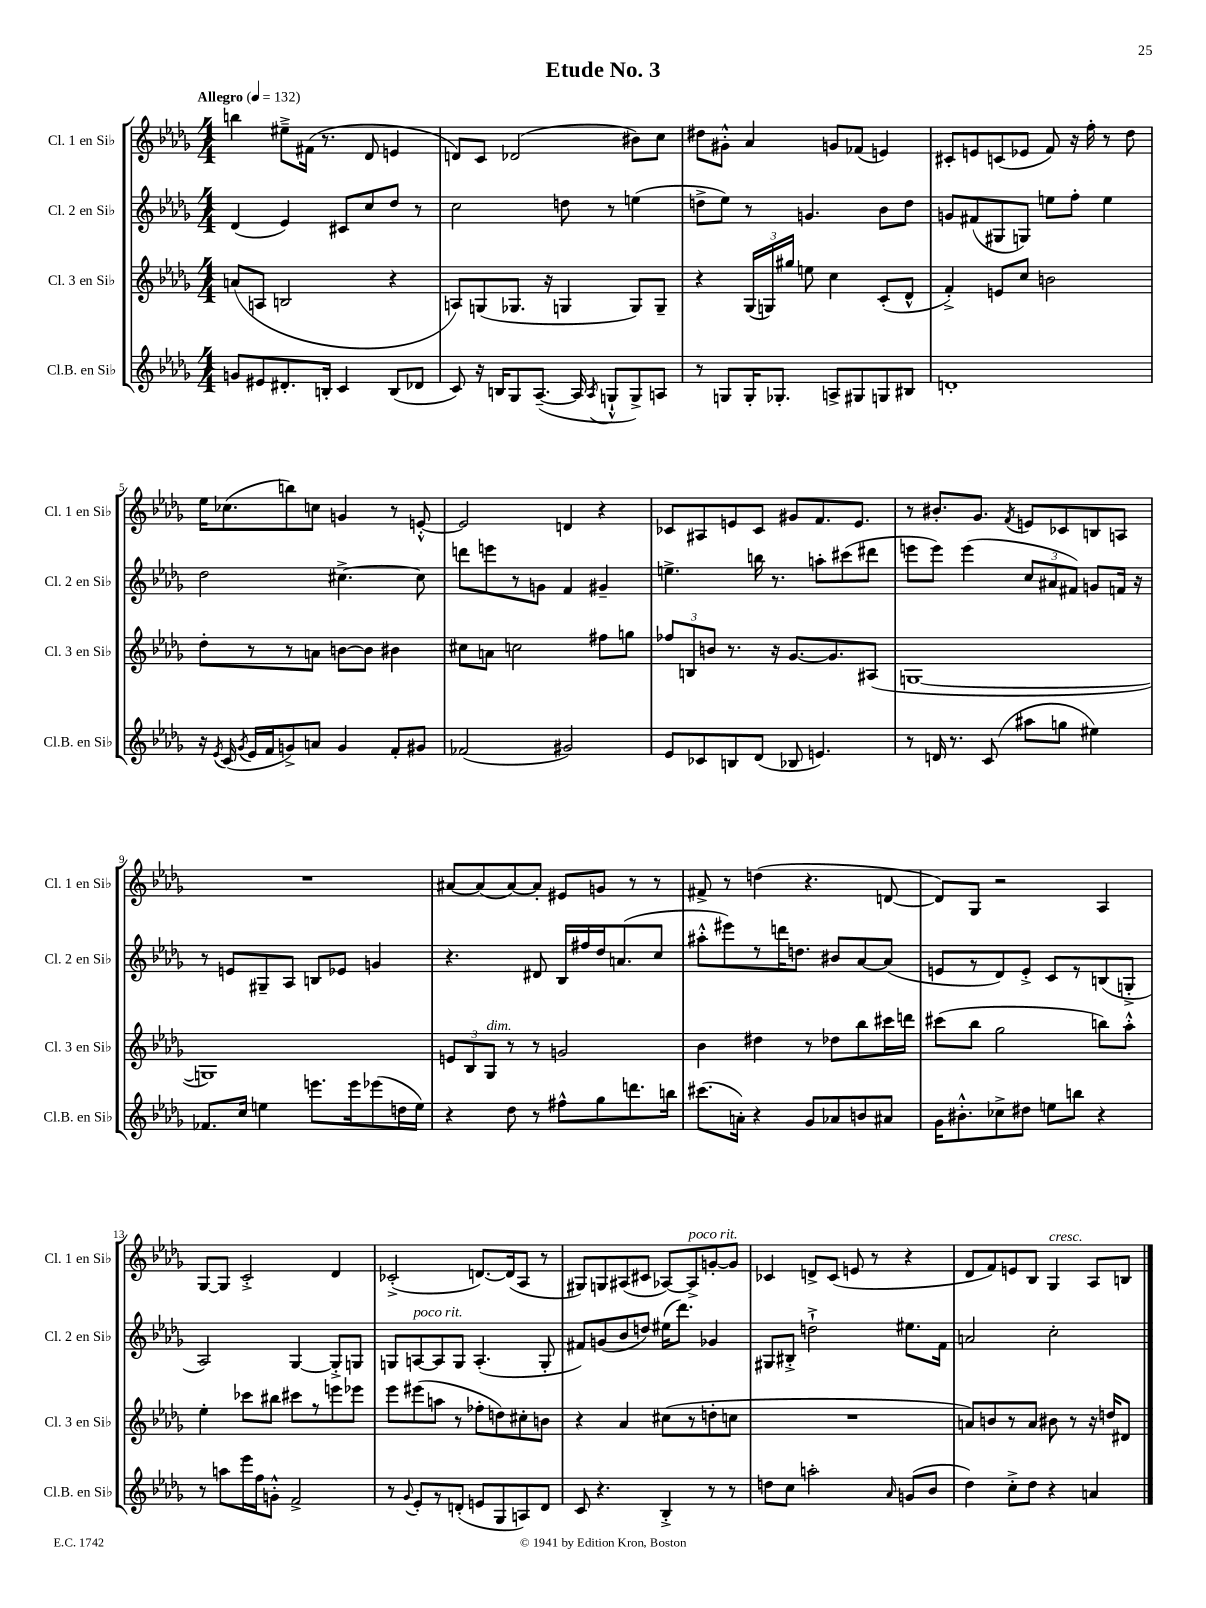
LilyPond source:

\header { title = "Etude No. 3" }
<<
\new StaffGroup <<
\new Staff = "s0" \with { instrumentName = "Cl. 1 en Sib" shortInstrumentName = "Cl. 1 en Sib" } {
    \clef treble \key des \major \numericTimeSignature \time 4/4 \tempo "Allegro" 4 = 132
    \autoBeamOff b''4 eis''8[---> fis'16]( r8. des'8 e'4 |
    d'8[) c'8] des'2( bis'8[) c''8] |
    dis''8[ gis'8]-.-^ aes'4 g'8[ fes'8]( e'4) |
    cis'8[-. e'8 c'8( ees'8] f'8) r16 f''16-. r8 des''8 |
    ees''16[ ces''8.( b''8) c''8] g'4 r8 e'8~-.-^ |
    e'2 d'4 r4 |
    ces'8[ ais8 e'8 ces'8] gis'8[ f'8. e'8.] |
    r8 bis'8.[-. ges'8.] \acciaccatura { f'8 } e'8[ ces'8 b8 a8] |
    R1 |
    ais'8[~ ais'8( ais'8~) ais'8]-. eis'8[ g'8] r8 r8 |
    fis'8-> r8 d''4( r4. d'8~ |
    d'8[) ges8] r2 aes4 |
    ges8[~ ges8] c'2-.-> des'4 |
    ces'2-.->( d'8.[~) d'16( aes8] r8 |
    gis8[) g8 ais8( cis'8] aes8[~) aes8->^\markup { \italic "poco rit." } g'8~-. g'8] |
    ces'4 d'8[-> ces'8]( e'8 r8 r4 |
    des'8[ f'8) e'8 bes8] ges4^\markup { \italic "cresc." } aes8[ b8] \bar "|." |
}
\new Staff = "s1" \with { instrumentName = "Cl. 2 en Sib" shortInstrumentName = "Cl. 2 en Sib" } {
    \clef treble \key des \major \numericTimeSignature \time 4/4
    \autoBeamOff des'4( ees'4) cis'8[ c''8 des''8] r8 |
    c''2 d''8 r8 e''4( |
    d''8[-> ees''8]) r8 g'4. bes'8[ d''8] |
    g'8[ fis'8( gis8 g8]) e''8[ f''8]-. e''4 |
    des''2 cis''4.~-> cis''8 |
    d'''8[ e'''8 r8 g'8] f'4 gis'4-- |
    e''4.-> b''16 r8. a''8[-. cis'''8( dis'''8] |
    e'''8[ e'''8]) e'''4( \tuplet 3/2 { c''8[ ais'8 fis'8]) } g'8[ f'16] r16 |
    r8 e'8[ gis8-- aes8] b8[ ees'8] g'4 |
    r4. dis'8 bes16[ fis''16 des''16 a'8.( c''8] |
    ais''8[-.-^ eis'''8) r8 d'''16 d''8.] bis'8[ aes'8~ aes'8]( |
    e'8[ r8 des'8) e'8]-.-> c'8[ r8 b8( g8]-.-> |
    aes2) ges4~ ges8[-.-> g8] |
    g8[ a8~^\markup { \italic "poco rit." } a8 g8] a4.-.( g8-. |
    fis'8[) g'8( bes'8 d''8]) eis''16[( des'''8.]) ges'4 |
    gis8[ bis8]-.-> d''2-!-> eis''8.[ f'16] |
    a'2 c''2-. \bar "|." |
}
\new Staff = "s2" \with { instrumentName = "Cl. 3 en Sib" shortInstrumentName = "Cl. 3 en Sib" } {
    \clef treble \key des \major \numericTimeSignature \time 4/4
    \autoBeamOff a'8[( a8] b2 r4 |
    a8[) g8( ges8.] r16 g4 g8[) g8]-- |
    r4 \tuplet 3/2 { ges16[( g16) gis''16] } e''8 c''4 c'8[-.( des'8]-^ |
    f'4-.->) e'8[ c''8] b'2 |
    des''8[-. r8 r8 a'8] b'8[~ b'8] bis'4 |
    cis''8[ a'8] c''2 fis''8[ g''8] |
    \tuplet 3/2 { fes''8[ b8 b'8] } r8. r16 ges'8.[~ ges'8. ais8]( |
    g1~ |
    g1) |
    \tuplet 3/2 { e'8[ bes8 ges8]^\markup { \italic "dim." } } r8 r8 g'2 |
    bes'4 dis''4 r8 des''8[ bes''8 cis'''16 d'''16] |
    cis'''8[( bes''8] ges''2 b''8[) aes''8]-.-^ |
    ees''4-. ces'''8[ bis''8] cis'''8[ r8 e'''8 ees'''8] |
    ees'''8[ eis'''8( a''8] r8 fes''8[-. d''8) cis''8-. b'8] |
    r4 aes'4 cis''8[( r8 d''8-. c''8] |
    R1 |
    a'8[) b'8 r8 a'8] bis'8 r8 r16 d''16[ dis'8] \bar "|." |
}
\new Staff = "s3" \with { instrumentName = "Cl.B. en Sib" shortInstrumentName = "Cl.B. en Sib" } {
    \clef treble \key des \major \numericTimeSignature \time 4/4
    \autoBeamOff g'8[ eis'8 dis'8.-. b16]-. c'4 b8[( des'8] |
    c'8) r16 b16[ ges8 aes8.]~--( aes16 \acciaccatura { aes8 } g8[-!-^ g8->) a8] |
    r8 g8[ g16-. ges8.]-. a8[-> gis8 g8 bis8] |
    d'1-. |
    r16 \acciaccatura { ees'8 } c'16( \acciaccatura { ges'8 } ees'16[ f'16 g'8->) a'8] g'4 f'8[-. gis'8] |
    fes'2( gis'2) |
    ees'8[ ces'8 b8 des'8]( bes8 e'4.) |
    r8 d'16 r8. c'8( ais''8[ g''8] eis''4) |
    fes'8.[ c''16] e''4 e'''8.[ e'''16 ees'''8( d''16 e''16]) |
    r4 des''8 r8 fis''8[-^ ges''8 d'''8. b''16] |
    cis'''8.[( a'16]-.) r4 ges'8[ aes'8 b'8 ais'8] |
    ges'16[ bis'8.-.-^ ces''8-> dis''8] e''8[ b''8] r4 |
    r8 a''8[ ees'''16 f''16 g'8]-.-^ f'2-> |
    r8 \appoggiatura { ges'8 } ees'8[-. r8 d'8]-.( e'8[ ges8 a8) d'8] |
    c'8 r4. bes4-.-> r8 r8 |
    d''8[ c''8] a''2-. \grace { aes'16 } g'8[( bes'8] |
    des''4) c''8[-.-> des''8] r4 a'4 \bar "|." |
}
>>
>>
